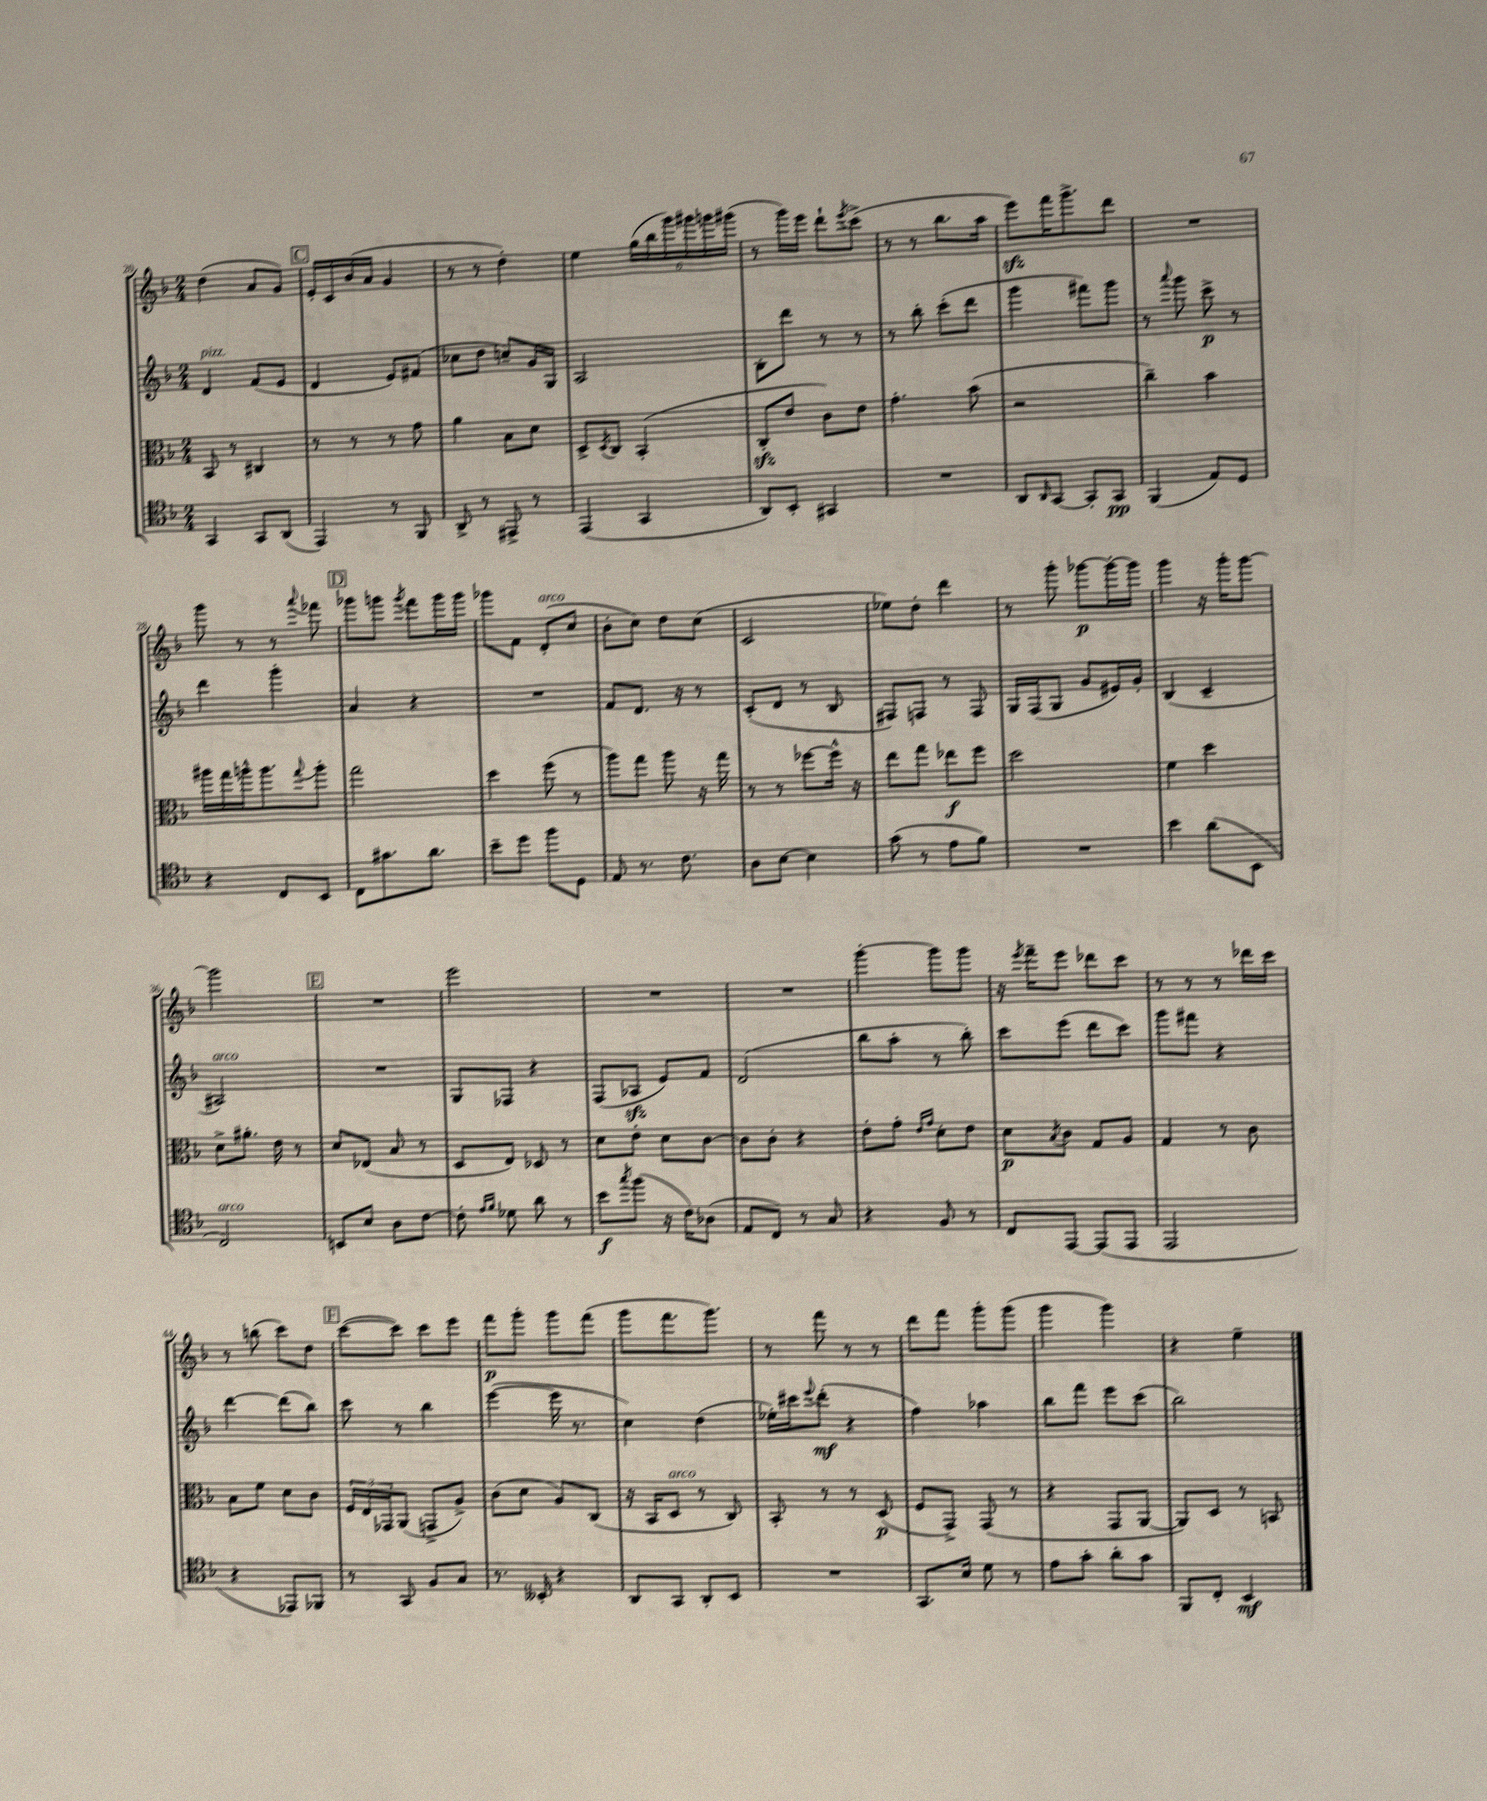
<<
\new StaffGroup <<
\new Staff = "s0" {
    \clef treble \key f \major \numericTimeSignature \time 2/4
    d''4( a'8 g'8) |
    \mark \markup { \box "C" } e'16-. c'16 bes'16( a'16 g'4 |
    r8 r8 d''4-.) |
    e''4 \tuplet 6/4 { g''16( bes''16 g'''16) gis'''16 g'''16 gis'''16( } |
    r8 g'''16) e'''16 d'''8-! \acciaccatura { e'''8 } c'''8->( |
    r8 r8 bes''8. a''16 |
    e'''8\sfz) f'''16 g'''8.-> d'''8 |
    R2 |
    g'''8 r8 r8 \appoggiatura { a'''8 } fes'''8 |
    \mark \markup { \box "D" } ges'''8 g'''8 \acciaccatura { g'''8 } f'''8 g'''16 g'''16 |
    ges'''8 f'8 d'8-.^\markup { \italic "arco" }( c''8 |
    bes'8-. c''8) d''8 c''8( |
    c'2 |
    ees''8) d''8-. d'''4 |
    r8 g'''8-. ges'''8~\p ges'''16~-. ges'''16 |
    g'''4 r16 g'''16-. g'''8~ |
    g'''2 |
    \mark \markup { \box "E" } R2 |
    e'''2 |
    R2 |
    R2 |
    g'''4~-. g'''8 g'''8 |
    r16 \acciaccatura { e'''8 } f'''16-- e'''8 des'''8 c'''8 |
    r8 r8 r8 des'''16 c'''16 |
    r8 b''8( c'''8) d''8 |
    \mark \markup { \box "F" } c'''8~( c'''8) c'''8 e'''8 |
    f'''8\p g'''8-. g'''8 f'''8( |
    g'''8 f'''8. g'''8.) |
    r8 f'''8 r8 r8 |
    d'''8 f'''8 g'''8-. g'''8( |
    g'''4 g'''4) |
    r4 e''4-- \bar "|." |
}
\new Staff = "s1" {
    \clef treble \key f \major \numericTimeSignature \time 2/4
    d'4^\markup { \italic "pizz." } f'8( e'8 |
    \mark \markup { \box "C" } d'4 e'8) fis'8( |
    ces''8 d''8 c''8--) g'16 g16 |
    a2 |
    bes8-. d'''8 r8 r8 |
    r8 bes''8-. c'''8-.( d'''8 |
    g'''4 fis'''8) g'''8 |
    r8 \appoggiatura { a'''8 } g'''8 c'''8->\p r8 |
    d'''4 g'''4-. |
    \mark \markup { \box "D" } a'4 r4 |
    R2 |
    f'8 d'8. r16 r8 |
    c'8-.( d'8 r8 bes8 |
    fis8) f8 r8 f8 |
    g16 f16( g8 g'8 eis'16) g'16-. |
    bes4( c'4-- |
    ais2^\markup { \italic "arco" }) |
    \mark \markup { \box "E" } R2 |
    g8 fes8 r4 |
    f8( aes8\sfz e'8) f'8 |
    d'2( |
    bes''8 a''8-. r8 bes''8-.) |
    c'''8 e'''8( d'''8 c'''8) |
    g'''8 fis'''8 r4 |
    d'''4~ d'''8( bes''8) |
    \mark \markup { \box "F" } c'''8 r8 bes''4 |
    e'''4~( e'''16 r8. |
    c''4) d''4( |
    ees''16-.) cis'''16 \appoggiatura { e'''8 } d'''8-.\mf( r4 |
    f''4) aes''4 |
    bes''8 f'''8 e'''8 c'''8( |
    bes''2) \bar "|." |
}
\new Staff = "s2" {
    \clef alto \key f \major \numericTimeSignature \time 2/4
    bes,8 r8 cis4 |
    \mark \markup { \box "C" } r8 r8 r8 g'8 |
    a'4 bes8 d'8 |
    d8-> \acciaccatura { d8 } c8 bes,4-.( |
    c8-.\sfz e'8 c'8) e'8 |
    g'4.-. bes'8( |
    r2 |
    c''4--) bes'4 |
    ais''16 g''16 a''16-^ a''8. \appoggiatura { g''8 } a''8-. |
    \mark \markup { \box "D" } g''2 |
    d''4 f''8( r8 |
    a''8) g''8 a''8 r16 g''16 |
    r8 r8 fes''8~ fes''16-^ r16 |
    e''8 g''8 ees''8\f f''8 |
    d''2 |
    f'4 d''4 |
    d'8-> ais'8.-. e'16 r8 |
    \mark \markup { \box "E" } d'8 ees8( bes8 r8 |
    d8 e8) des8 r8 |
    d'8 e'8-. d'8 c'8~ |
    c'8 c'8-. r4 |
    e'8-. g'8-. \grace { e'16 g'16 } d'8-. e'8 |
    d'8\p \acciaccatura { bes8 } c'8 g8 a8 |
    g4 r8 c'8 |
    bes8 f'8 d'8 c'8 |
    \mark \markup { \box "F" } \tuplet 3/2 { f16 e16 ges,16 } a,8( g,8-> a8->) |
    c'8( d'8 a8) c8( |
    r16 bes,16 d8^\markup { \italic "arco" } r8 c8) |
    bes,8-. r8 r8 d8\p( |
    f8 g,8->) g,8( r8 |
    r4 g,8 a,8~ |
    a,8) d8 r8 b,8 \bar "|." |
}
\new Staff = "s3" {
    \clef tenor \key f \major \numericTimeSignature \time 2/4
    g,4 g,8 a,8( |
    \mark \markup { \box "C" } e,4) r8 f,8 |
    a,8-> r8 eis,8-> r8 |
    e,4( g,4 |
    a,8) bes,8-. gis,4 |
    R2 |
    a,8 \grace { a,16 } g,8~ g,8-. g,8\pp |
    f,4( e8) d8 |
    r4 c8 bes,8 |
    \mark \markup { \box "D" } c8 gis'8. a'8. |
    bes'8-- d''8 f''8 d8 |
    e8 r8. c'8. |
    a8 bes8~ bes4 |
    g'8( r8 e'8 f'8) |
    R2 |
    bes'4 a'8( bes,8 |
    c2^\markup { \italic "arco" }) |
    \mark \markup { \box "E" } b,8 bes8 a8 c'8~ |
    c'8-. \grace { e'16 f'16 } des'8 a'8 r8 |
    bes'8\f \acciaccatura { g''8 } f''8( r16 c'16) aes8( |
    e8 c8) r8 g8 |
    r4 f8 r8 |
    c8 e,8~ e,8( e,8 |
    e,2 |
    r4 ees,8) fes,8 |
    \mark \markup { \box "F" } r8 g,8 f8 g8 |
    r8. beses,16-. r4 |
    a,8 g,8 a,8-. bes,8 |
    R2 |
    g,8. bes16 d'8 r8 |
    e'8 g'8-. a'8-. g'8 |
    f,8 c8-. bes,4\mf \bar "|." |
}
>>
>>
\layout { \context { \Score currentBarNumber = #20 } }
